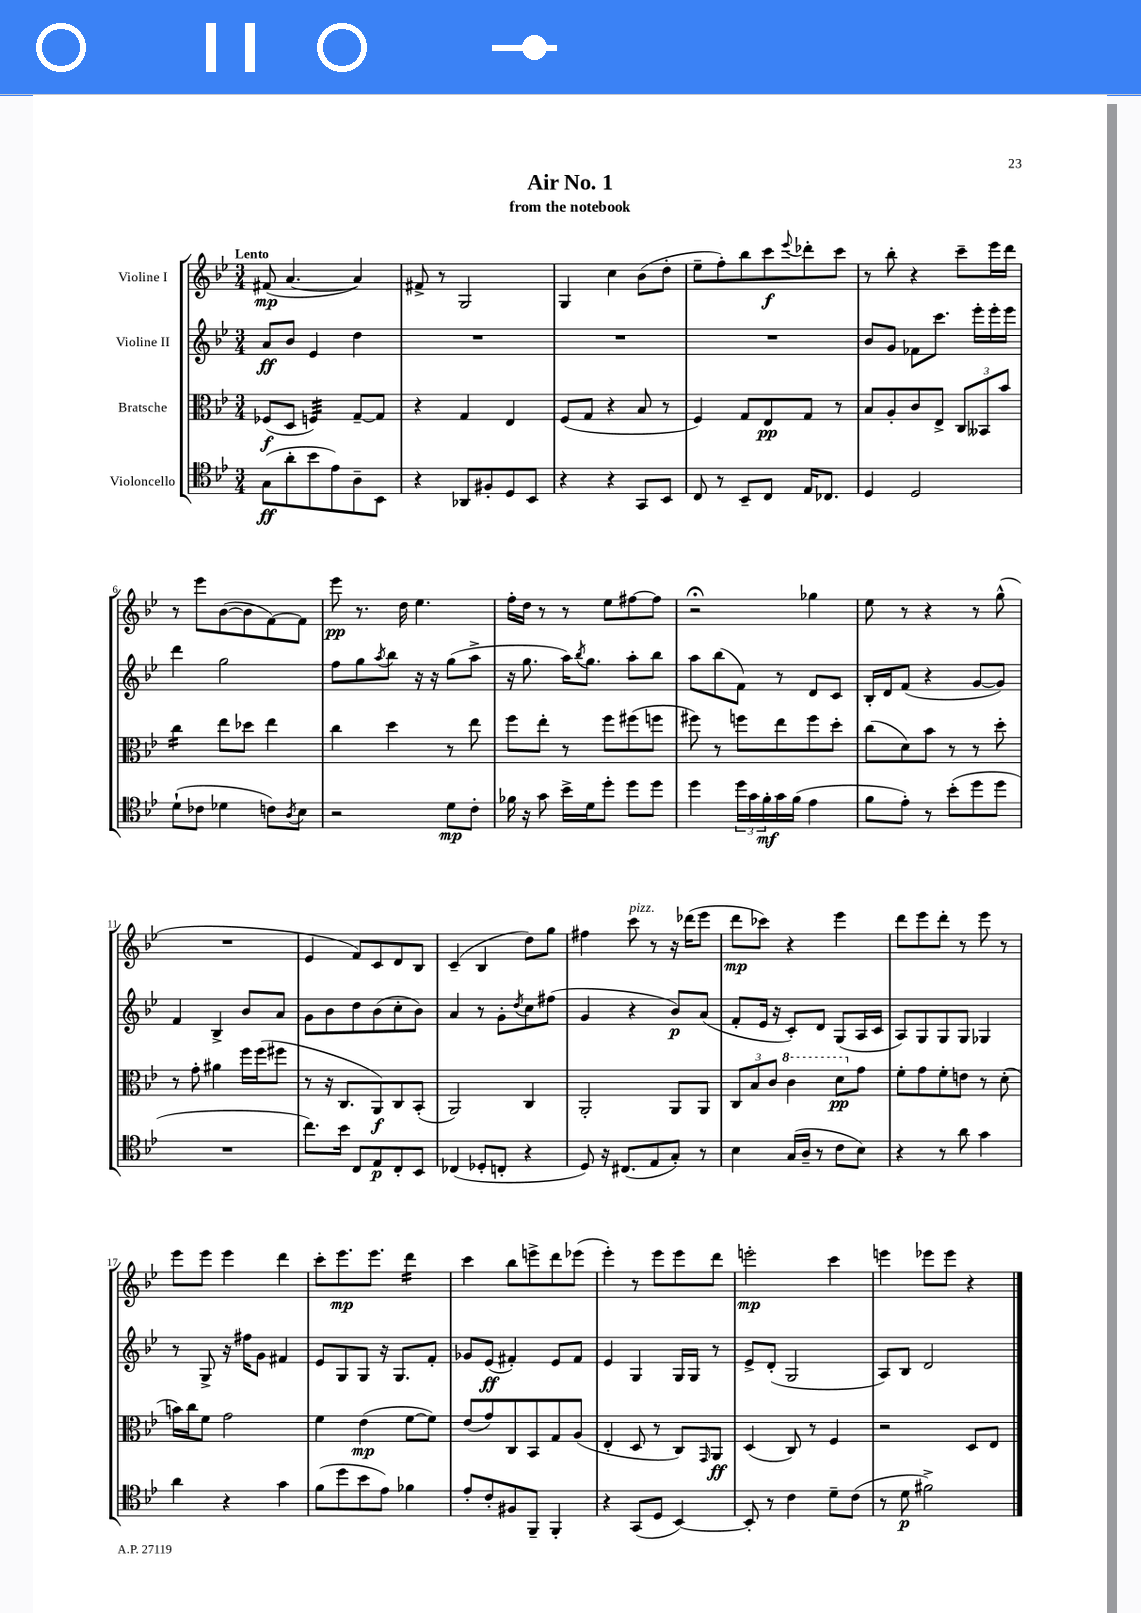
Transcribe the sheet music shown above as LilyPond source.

\header { title = "Air No. 1" subtitle = "from the notebook" }
<<
\new StaffGroup <<
\new Staff = "s0" \with { instrumentName = "Violine I" } {
    \clef treble \key bes \major \numericTimeSignature \time 3/4 \tempo "Lento"
    fis'8\mp( a'4.~ a'4) |
    fis'8-> r8 g2 |
    g4 c''4 bes'8( d''8-. |
    ees''8-- f''8-.) bes''8 c'''8\f \appoggiatura { ees'''8 } des'''8-. c'''8 |
    r8 bes''8-. r4 c'''8-- ees'''16 d'''16 |
    r8 ees'''8 bes'8~( bes'8 f'8~) f'8 |
    ees'''8\pp r8. d''16 ees''4. |
    f''16-. d''16 r8 r8 ees''8 fis''8~ fis''8 |
    r2\fermata ges''4 |
    ees''8 r8 r4 r8 g''8-^( |
    R2. |
    ees'4 f'8) c'8 d'8 bes8 |
    c'4--( bes4 d''8) g''8 |
    fis''4 c'''8^\markup { \italic "pizz." } r8 r16 des'''16( ees'''8 |
    d'''8\mp ces'''8) r4 ees'''4 |
    d'''8 ees'''8 d'''8-. r8 ees'''8 r8 |
    ees'''8 ees'''8 ees'''4 d'''4 |
    c'''8-. ees'''8.\mp ees'''8. d'''4:16 |
    c'''4 bes''8 e'''8-> d'''8 ees'''8( |
    ees'''4-.) r8 ees'''8 ees'''8 d'''8 |
    e'''2-.\mp c'''4 |
    e'''4 ees'''8 ees'''8 r4 \bar "|." |
}
\new Staff = "s1" \with { instrumentName = "Violine II" } {
    \clef treble \key bes \major \numericTimeSignature \time 3/4
    a'8\ff bes'8 ees'4 d''4 |
    R2. |
    R2. |
    R2. |
    bes'8 g'8 fes'8 c'''8. ees'''16-. ees'''16-. ees'''16 |
    d'''4 g''2 |
    f''8 g''8 \acciaccatura { a''8 } bes''8 r16 r16 g''8( a''8-> |
    r16 g''8. a''16) \acciaccatura { bes''8 } g''8. a''8-. bes''8 |
    a''8 bes''8( f'8) r8 d'8 c'8 |
    bes16-. d'16 f'8( r4 g'8~ g'8) |
    f'4 bes4-> bes'8 a'8 |
    g'8 bes'8 d''8 bes'8( c''8-. bes'8) |
    a'4 r8 g'8-. \acciaccatura { d''8 } c''8 fis''8( |
    g'4 r4 bes'8\p) a'8( |
    f'8-. ees'16 r16 c'8-.) d'8 g8( a16 c'16 |
    a8) g8 g8 g8 ges4 |
    r8 g8-> r16 fis''16 g'8 fis'4 |
    ees'8 g8 g8 r16 g8. f'8-. |
    ges'8 ees'8\ff( fis'4-.) ees'8 fis'8 |
    ees'4 g4 g16 g16 r8 |
    ees'8-> d'8-.( g2 |
    a8) bes8 d'2 \bar "|." |
}
\new Staff = "s2" \with { instrumentName = "Bratsche" } {
    \clef alto \key bes \major \numericTimeSignature \time 3/4
    fes8\f( d8 f4:32) g8~-- g8 |
    r4 g4 ees4 |
    f8( g8 r4 bes8 r8 |
    f4) g8 ees8\pp g8 r8 |
    bes8 a8-. c'8 ees8-> \tuplet 3/2 { c8 beses,8 bes'8 } |
    c''4:16 ees''8 des''8 ees''4 |
    c''4 d''4 r8 ees''8 |
    f''8 ees''8-. r8 f''8 fis''8( f''8 |
    fis''8) r8 f''8 ees''8 f''8 d''8-. |
    c''8( d'8) bes'8 r8 r8 d''8-. |
    r8 g'8-. ais'4 f''16 f''16( fis''8 |
    r8 r16 c8. a,8\f) c8 bes,8-.( |
    a,2) c4 |
    a,2-. a,8 a,8 |
    \tuplet 3/2 { c8 bes8 c'8 } \ottava #1 c''4 d''8\pp \ottava #0 g'8 |
    f'8-. g'8 f'8-. e'8 r8 d'8-.( |
    b'16) c''16 f'8 g'2 |
    f'4 ees'4\mp( f'8~ f'8) |
    ees'8( g'8) c8 bes,8 g8 a8( |
    ees4-. d8 r8 c8) \grace { g,16 } a,8\ff |
    d4( c8) r8 f4 |
    r2 d8 ees8 \bar "|." |
}
\new Staff = "s3" \with { instrumentName = "Violoncello" } {
    \clef tenor \key bes \major \numericTimeSignature \time 3/4
    g8\ff( a'8-. bes'8 ees'8) a8-- bes,8 |
    r4 aes,8 fis8-. d8 bes,8 |
    r4 r4 g,8 bes,8 |
    c8 r8 bes,8-- c8 ees16 ces8. |
    d4 d2 |
    d'8-!( ces'8 des'4 c'8) \acciaccatura { a8 } bes8 |
    r2 d'8\mp c'8-. |
    fes'16 r16 g'8 bes'16-> d'16 d''8-. d''8 d''8 |
    d''4 \tuplet 3/2 { d''16 g'16 f'16-.\mf } g'16 f'16( ees'4 |
    f'8 ees'8-.) r8 bes'8-.( d''8 d''8 |
    R2. |
    c''8.) bes'16 c8 ees8\p c8-. bes,8 |
    ces4( des8-. c8-. r4 |
    d8) r16 cis8.( ees8 g8-.) r8 |
    bes4 g16( a16-- r8 c'8 bes8) |
    r4 r8 a'8 g'4 |
    a'4 r4 g'4 |
    f'8( d''8 bes'8 ees'8) fes'4 |
    ees'8-. c'8-. fis8 f,8-- f,4-. |
    r4 g,8( d8 bes,4~) |
    bes,8-. r8 c'4 d'8-- c'8( |
    r8 d'8\p fis'2->) \bar "|." |
}
>>
>>
